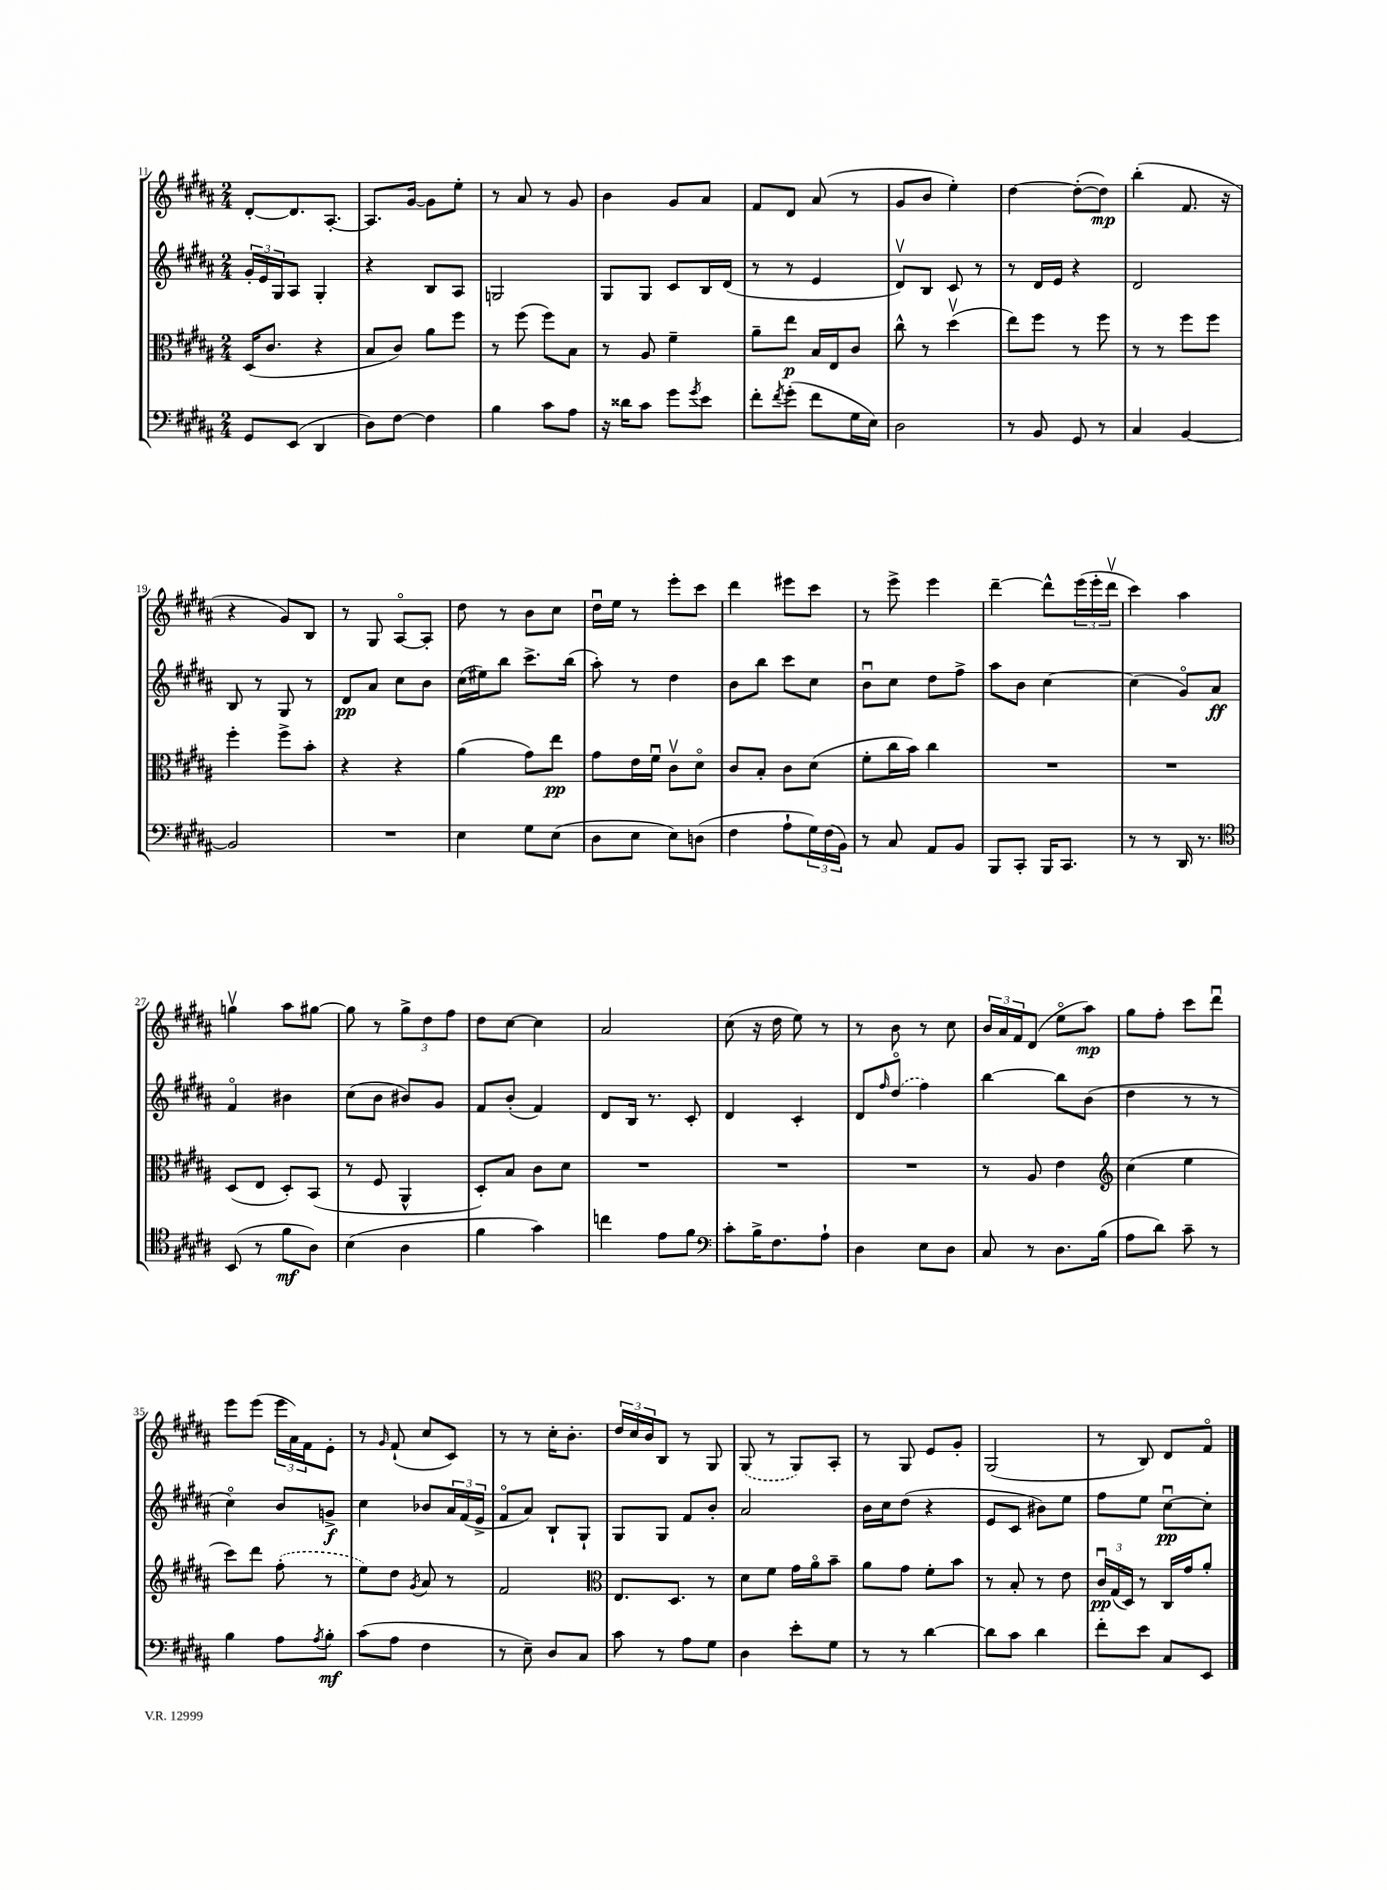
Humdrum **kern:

**kern	**kern	**kern	**kern
*staff4	*staff3	*staff2	*staff1
*clefF4	*clefC3	*clefG2	*clefG2
*k[f#c#g#d#a#]	*k[f#c#g#d#a#]	*k[f#c#g#d#a#]	*k[f#c#g#d#a#]
*M2/4	*M2/4	*M2/4	*M2/4
8GG#/L	(16D#/LK	24g#'/LL	[8d#'/L
.	.	24e/	.
.	8.c#/J	.	.
.	.	24G#/J	.
(8EE/J	.	8A#/J	8.d#/]
4DD#/	4r	4G#'/	.
.	.	.	[8.A#'/J
=	=	=	=
8D#\L)	8B/L	4r	8.A#/]L
[8F#\J	8c#/J)	.	.
.	.	.	[16g#/Jk
4F#\]	8a#\L	8B/L	8g#\]L
.	8ff#\J	8A#/J	8ee'\J
=	=	=	=
4B\	8r	2G/	8r
.	(8ff#\	.	8a#/
8c#\L	8ff#\L)	.	8r
8A#\J	8B\J	.	8g#/
=	=	=	=
16r	8r	8G#/L	4b\
16d##\LK	.	.	.
8c#\J	8A#/	8G#/J	.
8g#\L	4f#~\	8c#/L	8g#/L
8qg#/	.	.	.
8e\J	.	16B/L	8a#/J
.	.	(16d#/JJ	.
=	=	=	=
8f#'\L	8a#~\L	8r	8f#/L
8qf#/	.	.	.
(8g#'\J	8ee\J	8r	8d#/J
8f#\L	16B/LL	4e/	(8a#/
.	16E/J	.	.
16G#\L	8c#/J	.	8r
16E\JJ)	.	.	.
=	=	=	=
2D#\	8cc#^^\	8d#v/L)	8g#/L
.	8r	8B/J	8b/J
.	(4dd#v\	8c#/	4ee'\)
.	.	8r	.
=	=	=	=
8r	8ee\L)	8r	[4dd#\
8BB/	8ff#\J	16d#/LL	.
.	.	16e/JJ	.
8GG#/	8r	4r	(8dd#'\_L
8r	8ff#\	.	8dd#\]J)
=	=	=	=
4C#/	8r	2d#/	(4bb'\
.	8r	.	.
[4BB/	8ff#\L	.	8.f#/
.	8ff#\J	.	.
.	.	.	16r
=	=	=	=
2BB/]	4ff#'\	8B/	4r
.	.	8r	.
.	8ff#^\L	8G#/	8g#/L)
.	8b'\J	8r	8B/J
=	=	=	=
2r	4r	8d#/L	8r
.	.	8a#/J	8G#/
.	4r	8cc#\L	[8A#o/L
.	.	8b\J	8A#'/]J
=	=	=	=
4E\	(4a#\	(16cc#\LL	8dd#\
.	.	16ee#\J)	.
.	.	8bb\J	8r
8G#\L	8g#\L)	8.ccc#^\L	8b\L
(8E\J	8ee\J	.	8cc#\J
.	.	(16bb\Jk	.
=	=	=	=
8D#\L	8g#\L	8aa#'\)	16dd#u\LL
.	.	.	16ee\JJ
8E\J	16e\L	8r	8r
.	16f#u\JJ	.	.
8E\L)	8c#v\L	4dd#\	8eee'\L
(8D\J	8d#o\J	.	8ccc#\J
=	=	=	=
4F#\	8c#/L	8b\L	4ddd#\
.	8B'/J	8bb\J	.
8A#`\L	8c#\L	8ccc#\L	8eee#\L
24G#\L)	(8d#\J	8cc#\J	8ccc#\J
(24F#\	.	.	.
24BB\JJ)	.	.	.
=	=	=	=
8r	8f#'\L	8bu\L	8r
8C#/	16cc#\L	8cc#\J	8eee^\
.	16b\JJ)	.	.
8AA#/L	4cc#\	8dd#\L	4eee\
8BB/J	.	8ff#^\J	.
=	=	=	=
8BBB/L	2r	8aa#\L	[4ddd#~\
8CC#'/J	.	8b\J	.
16BBB/LK	.	[4cc#\	8ddd#^^\]L
8.CC#/J	.	.	.
.	.	.	(24eee\L
.	.	.	24eee'\
.	.	.	24ddd#v\JJ
=	=	=	=
8r	2r	(4cc#\]	4ccc#\)
8r	.	.	.
16DD#/	.	8g#o/L)	4aa#\
8.r	.	.	.
.	.	8a#/J	.
=	=	=	=
*clefC4	*	*	*
(8BB/	(8D#/L	4f#o/	4ggv\
8r	8E/J	.	.
8f#\L	8D#'/L)	4b#\	8aa#\L
8A#\J)	(8BB/J	.	[8gg#\J
=	=	=	=
(4B\	8r	(8cc#\L	8gg#\]
.	8F#/	8b\J	8r
4A#\	4AA#^^/	8b#/L)	12gg#^\L
.	.	.	12dd#\
.	.	8g#/J	.
.	.	.	12ff#\J
=	=	=	=
4f#\	8D#'/L)	8f#/L	8dd#\L
.	8B/J	(8b'/J	[8cc#\J
4g#\)	8c#\L	4f#/)	4cc#\]
.	8d#\J	.	.
=	=	=	=
4cc\	2r	8d#/L	2a#/
.	.	16B/Jk	.
.	.	8.r	.
8e\L	.	.	.
8f#\J	.	8c#'/	.
=	=	=	=
*clefF4	*	*	*
8c#'\L	2r	4d#/	(8cc#\
16B^\K	.	.	16r
8.F#\	.	.	16dd#\
.	.	4c#'/	8ee\)
8A#`\J	.	.	8r
=	=	=	=
4D#\	2r	8d#/L	8r
.	.	16qqff#/	.
.	.	(8dd#o/J	8b\
8E\L	.	4ff#\)	8r
8D#\J	.	.	8cc#\
=	=	=	=
8C#/	8r	[4bb\	24b/LL
.	.	.	24a#/
.	.	.	24f#/J
8r	8A#/	.	(8d#/J
8.D#\L	4e\	8bb\]L	8eeo\L
.	.	(8b\J	8aa#\J)
(16B\Jk	.	.	.
=	=	=	=
*	*clefG2	*	*
8A#\L	(4cc#\	4dd#\	8gg#\L
8d#\J)	.	.	8ff#'\J
8c#~\	4ee\	8r	8ccc#\L
8r	.	8r	8ddd#u\J
=	=	=	=
4B\	8ccc#\L)	4cc#o\)	8eee\L
.	8ddd#\J	.	(8eee\J
8A#\L	(8ff#'\	8b/L	24eee\LL
.	.	.	24a#\)
.	.	.	24f#\J
8qA#/	.	.	.
8B'\J	8r	8g^/J	8e'\J
=	=	=	=
(8c#\L	8ee\L)	4cc#\	8r
.	.	.	16qqg#/
8A#\J	8dd#\J	.	(8f#`/
.	8qg#/	.	.
4F#\	8a#/	8b-/L	8cc#/L
.	8r	24a#/L	8c#/J)
.	.	(24f#/	.
.	.	24e^/JJ	.
=	=	=	=
8r	2f#/	8f#o/L	8r
8E~\)	.	8a#/J)	8r
8D#/L	.	8B`/L	16cc#'\LK
.	.	.	8.b'\J
8C#/J	.	8G#`/J	.
=	=	=	=
*	*clefC3	*	*
8c#\	8.E/L	8G#/L	24dd#/LL
.	.	.	24cc#/
.	.	.	24b/J
8r	.	8G#/J	8B/J
.	8.D#/J	.	.
8A#\L	.	8f#/L	8r
8G#\J	8r	8b'/J	8G#/
=	=	=	=
4D#\	8d#\L	2a#/	(8G#/
.	8f#\J	.	8r
8e'\L	16g#\LL	.	8G#/L)
.	16a#o\J	.	.
8G#\J	8b~\J	.	8A#'/J
=	=	=	=
8r	8a#\L	16b\LL	8r
.	.	16cc#\J	.
8r	8g#\J	(8dd#\J	8G#/
[4d#\	8f#'\L	4r	8e/L
.	8b\J	.	8g#'/J
=	=	=	=
8d#\]L	8r	8e/L	(2G#/
8c#\J	8B'/	8c#/J	.
4d#\	8r	8b#\L)	.
.	8e\	8ee\J	.
=	=	=	=
8f#'\L	24c#u/LL	8ff#\L	8r
.	(24G#/	.	.
.	24D#/JJ)	.	.
8e\J	8r	8ee\J	8B/)
8C#/L	16C#/LL	[8cc#u\L	8d#/L
.	16g#/J	.	.
8EE/J	8a#'/J	8cc#'\]J	8f#o/J
==	==	==	==
*-	*-	*-	*-
